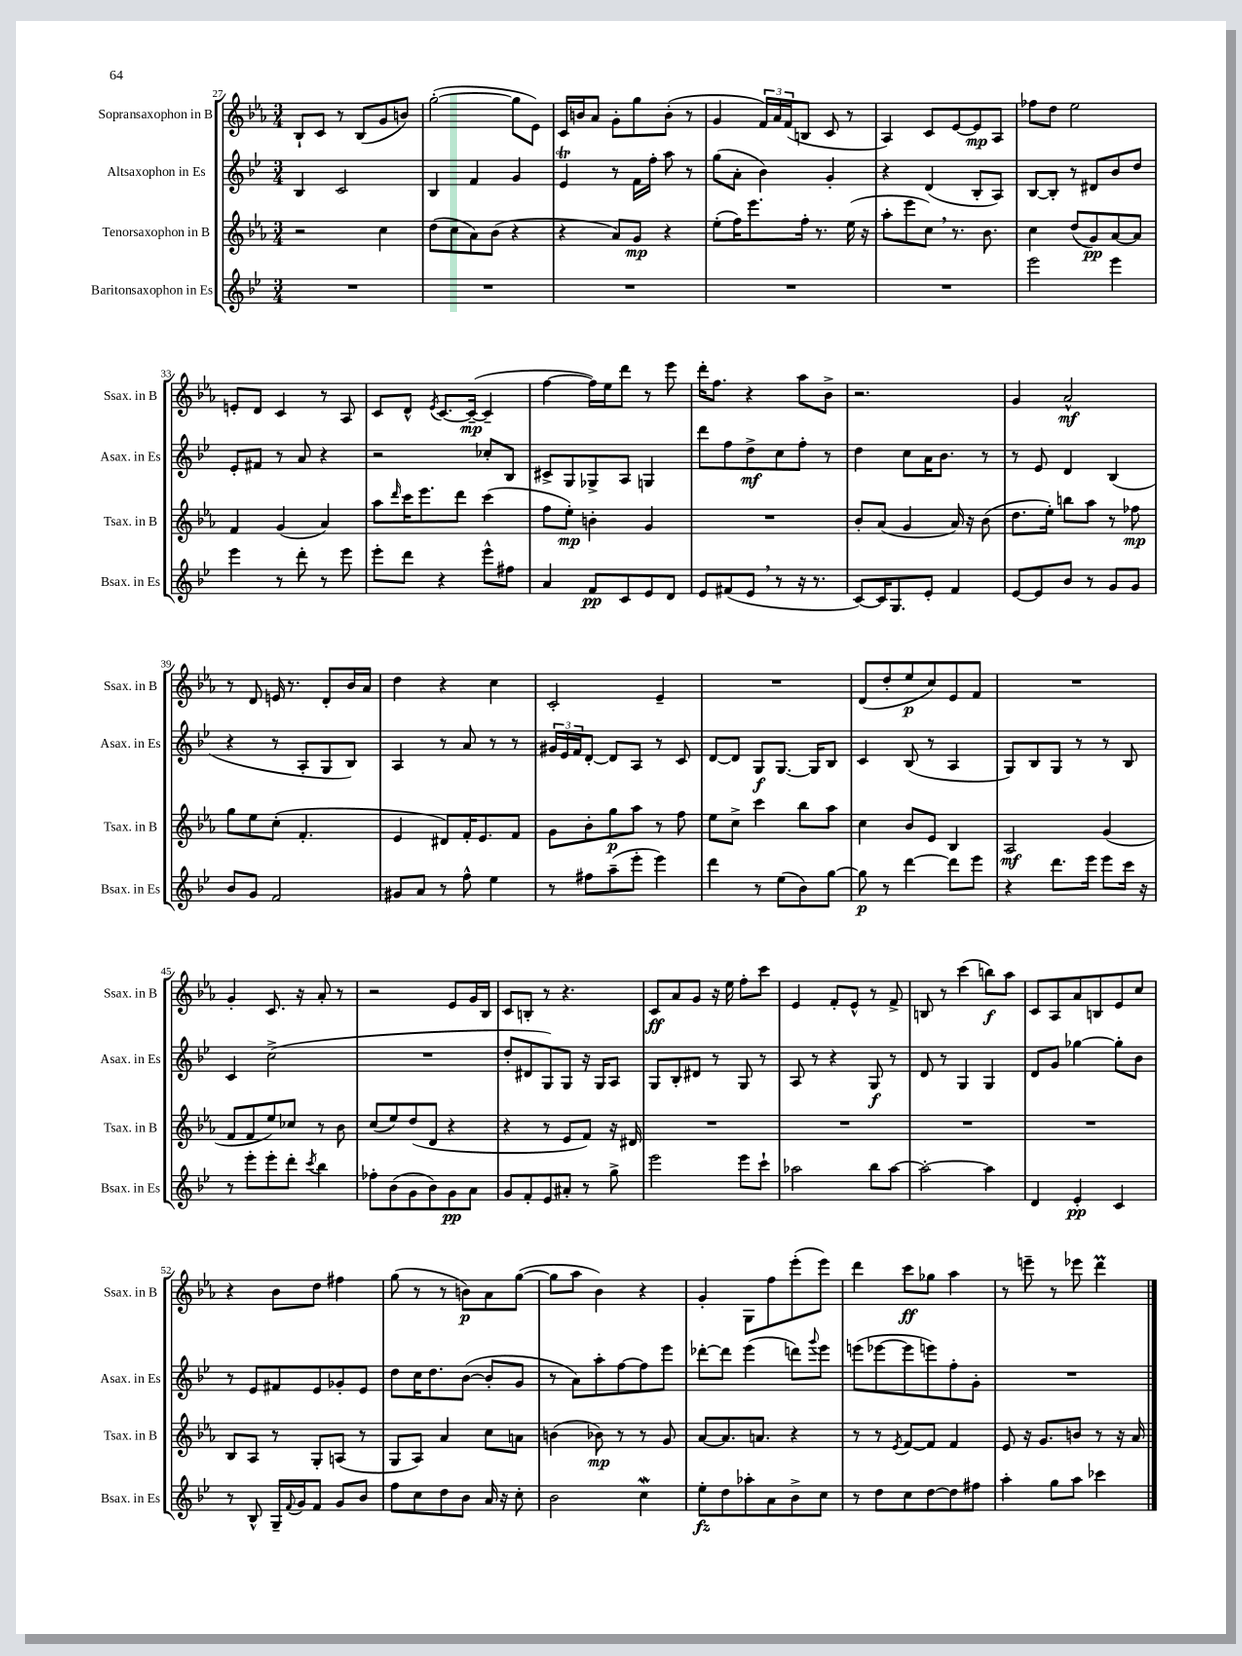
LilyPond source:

<<
\new StaffGroup <<
\new Staff = "s0" \with { instrumentName = "Sopransaxophon in B" shortInstrumentName = "Ssax. in B" } {
    \clef treble \key ees \major \numericTimeSignature \time 3/4
    bes8-! c'8 r8 bes8( g'8 b'8) |
    g''2~-.( g''8 ees'8) |
    c'16 b'16 aes'8 g'8-. g''8 b'8-.( r8 |
    g'4 \tuplet 3/2 { f'16) aes'16 f'16( } b8 c'8 r8 |
    aes4) c'8 ees'8~ ees'8\mp aes8 |
    fes''8 d''8 ees''2 |
    e'8-. d'8 c'4 r8 aes8 |
    c'8 d'8-^ \acciaccatura { ees'8 } c'8.~ c'16~--\mp( c'4-- |
    f''4~ f''16) ees''16 d'''8 r8 ees'''8 |
    d'''16-. f''8. r4 aes''8 bes'8-> |
    r2. |
    g'4 aes'2-^\mf |
    r8 d'8 e'16 r8. d'8-. bes'16 aes'16 |
    d''4 r4 c''4 |
    c'2-. ees'4-- |
    R2. |
    d'8( d''8-. ees''8\p c''8) ees'8 f'8 |
    R2. |
    g'4-. c'8. r16 aes'8-. r8 |
    r2 ees'8 g'16 bes16 |
    c'8 b8-. r8 r4. |
    c'8\ff aes'8 g'8 r16 ees''16 f''8-. c'''8 |
    ees'4 f'8-. ees'8-^ r8 f'8-> |
    b8 r8 c'''4( b''8\f) aes''8 |
    c'8 aes8 aes'8 b8 ees'8 c''8 |
    r4 bes'8 d''8 fis''4 |
    g''8( r8 r8 b'8\p) aes'8 g''8~( |
    g''8 aes''8 bes'4) r4 |
    g'4-. g8 f''8 ees'''8-.( ees'''8) |
    d'''4 c'''8\ff ges''8 aes''4 |
    r8 e'''8-- r8 ees'''8 d'''4\prall \bar "|." |
}
\new Staff = "s1" \with { instrumentName = "Altsaxophon in Es" shortInstrumentName = "Asax. in Es" } {
    \clef treble \key bes \major \numericTimeSignature \time 3/4
    bes4 c'2 |
    bes4 f'4 g'4 |
    ees'4\trill r8 f'16 f''16-. a''8 r8 |
    g''8( a'8-. bes'4) g'4-. |
    r4 d'4( bes8-. a8) |
    bes8~ bes8-. r8 dis'8 bes'8 d''8 |
    ees'8-. fis'8 r8 a'8 r4 |
    r2 ces''8-. bes8 |
    cis'8-> g8 ges8-> a8 g4 |
    d'''8 f''8 d''8->\mf c''8 f''8-. r8 |
    d''4 c''8 a'16 bes'8. r8 |
    r8 ees'8 d'4 bes4( |
    r4 r8 a8-. g8 bes8) |
    a4 r8 a'8 r8 r8 |
    \tuplet 3/2 { gis'16 ees'16 f'16 } d'8~-. d'8 a8 r8 c'8 |
    d'8~ d'8 g8\f g8.~ g16 bes8 |
    c'4 bes8( r8 a4 |
    g8) bes8 g8 r8 r8 bes8 |
    c'4 c''2->( |
    R2. |
    d''8-. dis'8 g8) g8 r16 g16 a8 |
    g8 bes8-. dis'8 r8 g8 r8 |
    a8 r8 r4 g8\f r8 |
    d'8 r8 g4 g4 |
    d'8 g'8 ges''4~ ges''8-. bes'8 |
    r8 ees'8 fis'8 ees'8 ges'8-. ees'8 |
    d''8 c''16 d''8. bes'8~( bes'8-. g'8 |
    r8 a'8) a''8-. f''8~ f''8 ees'''8 |
    des'''8~-. des'''8 ees'''4( d'''8) \appoggiatura { g'''8 } ees'''8 |
    e'''8( ees'''8~ ees'''8 e'''8) f''8-. g'8-. |
    R2. \bar "|." |
}
\new Staff = "s2" \with { instrumentName = "Tenorsaxophon in B" shortInstrumentName = "Tsax. in B" } {
    \clef treble \key ees \major \numericTimeSignature \time 3/4
    r2 c''4 |
    d''8( c''8 aes'8) bes'8( r4 |
    r4 aes'8) g'8\mp r4 |
    ees''8-.( f''16) ees'''8. f''16-. r8. ees''16( r16 |
    aes''8-. ees'''8 c''8) \breathe r8. bes'8. |
    c''4 d''8( g'8\pp) aes'8~ aes'8 |
    f'4 g'4( aes'4) |
    aes''8 \grace { d'''16 } c'''16 ees'''8. d'''8 c'''4( |
    f''8 ees''8-.\mp) b'4-. g'4 |
    R2. |
    bes'8-. aes'8( g'4 aes'16) r16 bes'8( |
    d''8. ees''16-.) b''8 aes''8 r8 fes''8\mp |
    g''8 ees''8 c''8-.( f'4.-. |
    ees'4 dis'8) f'16-. ees'8. f'8 |
    g'8 bes'8-. g''8\p aes''8 r8 f''8 |
    ees''8 c''8-> c'''4 bes''8 aes''8 |
    c''4 bes'8 ees'8 bes4 |
    aes2\mf g'4( |
    f'8 f'8 ees''8) ces''8 r8 bes'8 |
    c''8( ees''8) d''8( d'8 r4 |
    r4 r8 ees'8 f'8) r16 dis'16 |
    R2. |
    R2. |
    R2. |
    R2. |
    bes8 aes8 r8 g8-. a8( r8 |
    g8 aes8) aes'4 c''8 a'8 |
    b'4( bes'8\mp) r8 r8 g'8 |
    aes'8~ aes'8. a'8. r4 |
    r8 r8 \acciaccatura { ees'8 } f'8~ f'8 f'4 |
    ees'8 r16 g'8. b'8 r8 r16 aes'16 \bar "|." |
}
\new Staff = "s3" \with { instrumentName = "Baritonsaxophon in Es" shortInstrumentName = "Bsax. in Es" } {
    \clef treble \key bes \major \numericTimeSignature \time 3/4
    R2. |
    R2. |
    R2. |
    R2. |
    R2. |
    ees'''2 ees'''4 |
    ees'''4 r8 d'''8-. r8 ees'''8 |
    ees'''8-. d'''8 r4 ees'''8-^ fis''8 |
    a'4 f'8\pp c'8 ees'8 d'8 |
    ees'8 fis'8( ees'8 \breathe r8 r16 r8. |
    c'8~) c'16 g8. ees'8-. f'4 |
    ees'8~ ees'8 bes'8 r8 g'8 g'8 |
    bes'8 g'8 f'2 |
    gis'8 a'8 r8 f''8-^ ees''4 |
    r8 fis''8 a''8--( ees'''8-. ees'''4) |
    d'''4 r8 ees''8( bes'8) g''8~ |
    g''8\p r8 d'''4~ d'''8 ees'''8 |
    r4 d'''8. ees'''16 ees'''8 c'''16 r16 |
    r8 ees'''8-. ees'''8-. d'''8-. \acciaccatura { c'''8 } bes''4 |
    fes''8-. bes'8( g'8 bes'8) g'8\pp a'8 |
    g'8 f'8-. ees'8 ais'8-. r8 g''8-> |
    ees'''2 ees'''8 c'''8-! |
    aes''2 bes''8 aes''8~ |
    aes''2~-. aes''4 |
    d'4 ees'4-.\pp c'4 |
    r8 bes8-^ g16-- \appoggiatura { f'8 } g'16 f'8 g'8 bes'8 |
    f''8 c''8 d''8 bes'8 a'16 r16 c''8-. |
    bes'2 c''4\mordent |
    ees''8-.\fz d''8 aes''8-. a'8 bes'8-> c''8 |
    r8 d''8 c''8 d''8~ d''8 fis''8 |
    a''4-. g''8 a''8 ces'''4 \bar "|." |
}
>>
>>
\layout { \context { \Score currentBarNumber = #27 } }
